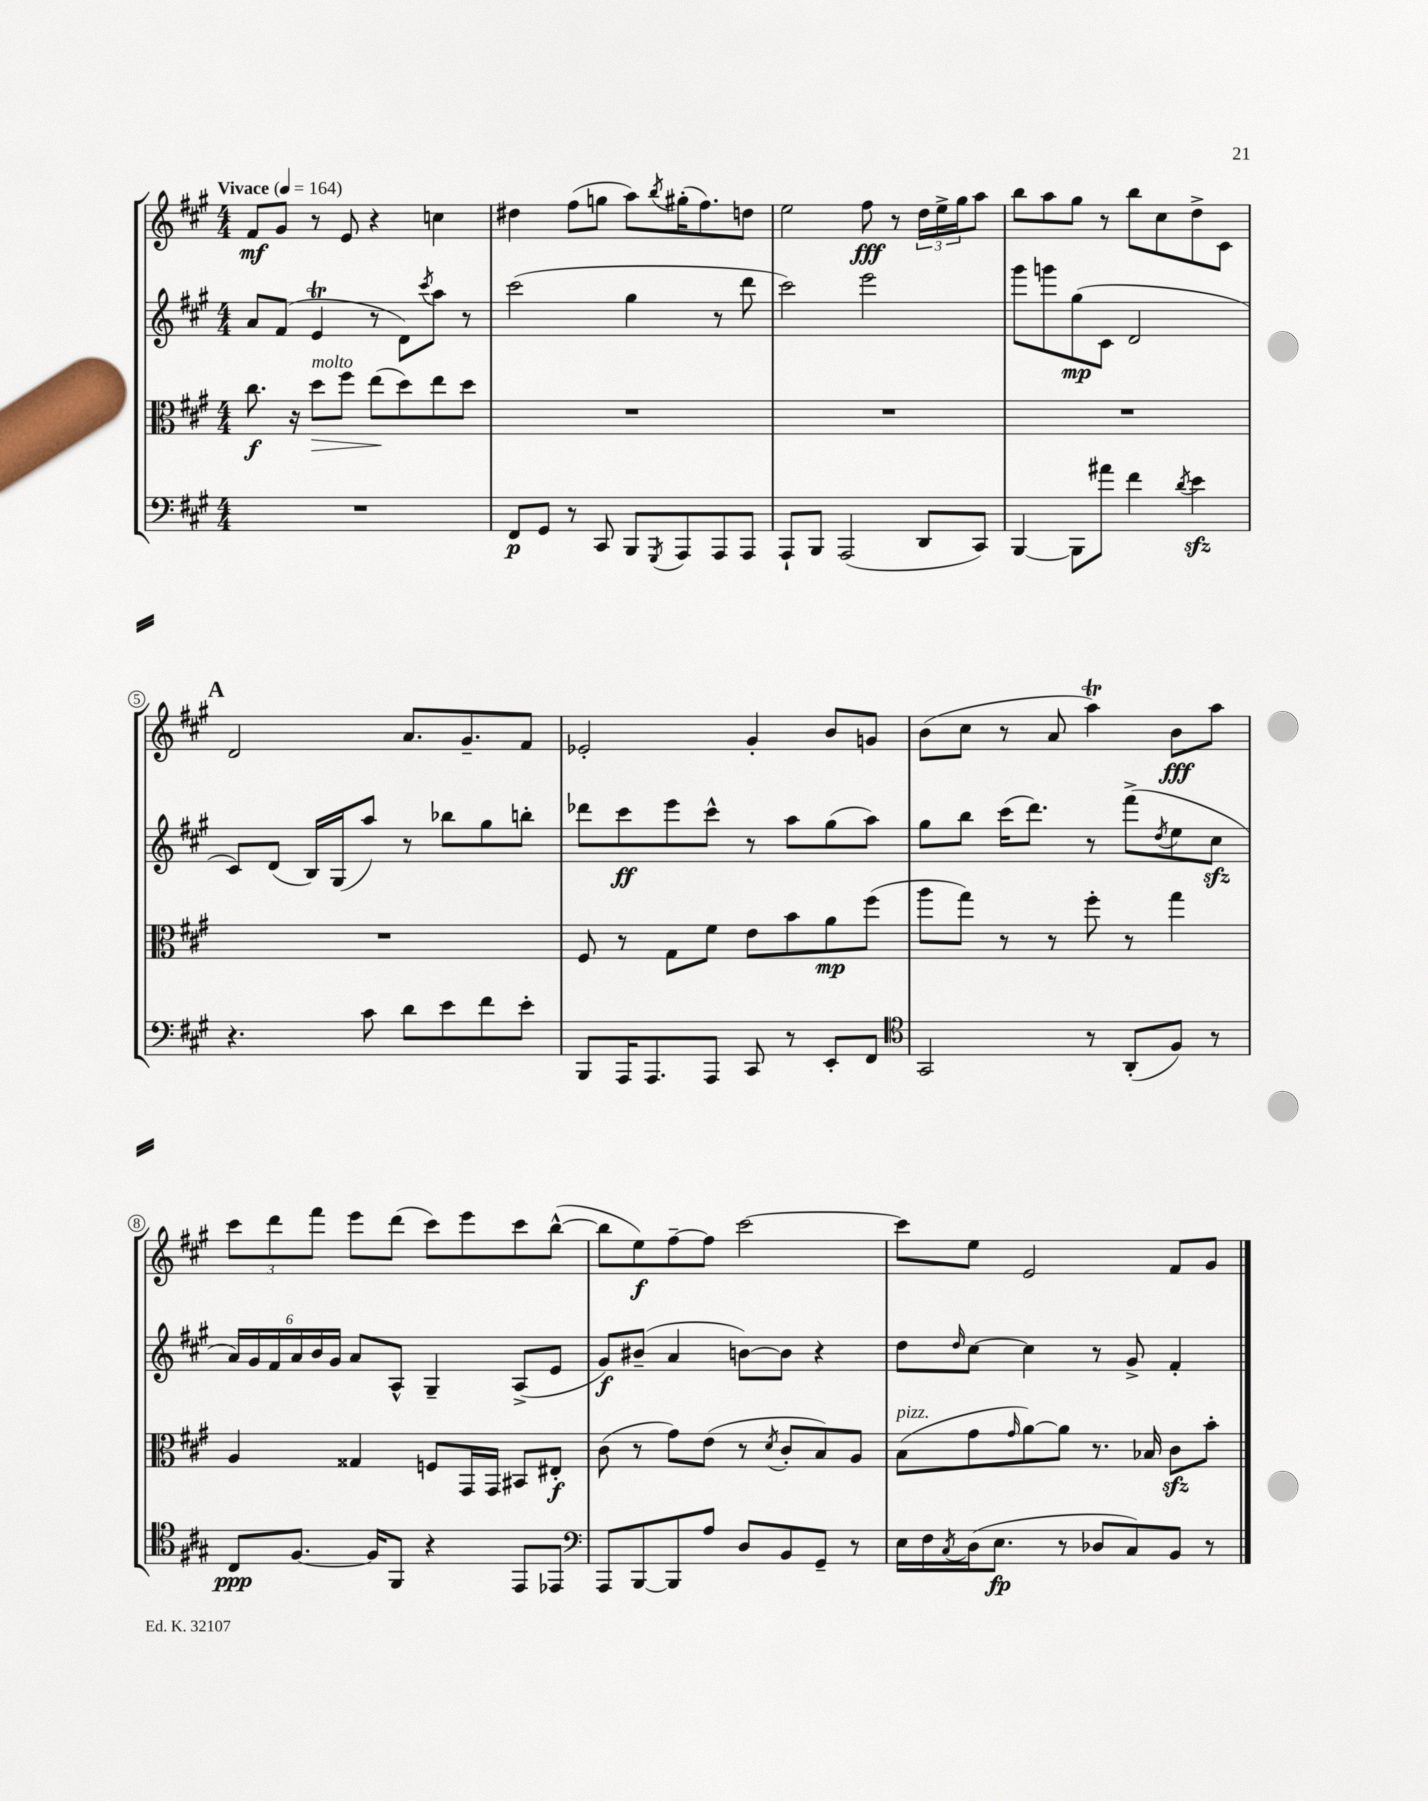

**kern	**kern	**kern	**kern
*staff4	*staff3	*staff2	*staff1
*clefF4	*clefC3	*clefG2	*clefG2
*k[f#c#g#]	*k[f#c#g#]	*k[f#c#g#]	*k[f#c#g#]
*M4/4	*M4/4	*M4/4	*M4/4
*MM164	*MM164	*MM164	*MM164
1r	8.cc#\	8a/L	8f#/L
.	.	(8f#/J	8g#/J
.	16r	.	.
.	8dd\L	4e/	8r
.	8ff#\J	.	8e/
.	(8ee\L	8r	4r
.	8dd\)	8d\L)	.
.	.	8qccc#/	.
.	8ee\	8aa\J	4cc\
.	8dd\J	8r	.
=	=	=	=
8FF#/L	1r	(2ccc#\	4dd#\
8GG#/J	.	.	.
8r	.	.	(8ff#\L
8CC#/	.	.	8gg\J
8BBB/L	.	4gg#\	8aa\L)
8qGGG#/	.	.	8qbb/
8AAA/	.	.	(16gg#'\K
.	.	.	8.ff#\)
8AAA/	.	8r	.
8AAA/J	.	8ddd\	8dd\J
=	=	=	=
8AAA`/L	1r	2ccc#\)	2ee\
8BBB/J	.	.	.
(2AAA/	.	.	.
.	.	2eee\	8ff#\
.	.	.	8r
8DD/L	.	.	24dd\LL
.	.	.	24ee^\
.	.	.	24gg#\J
8CC#/J)	.	.	8aa\J
=	=	=	=
[4BBB/	1r	8ggg#\L	8bb\L
.	.	8ggg\	8aa\
8BBB\]L	.	(8gg#\	8gg#\J
8a#\J	.	8c#\J	8r
4f#\	.	2d/	8bb\L
.	.	.	8cc#\
8qd/	.	.	.
4e\	.	.	8dd^\
.	.	.	8c#\J
=	=	=	=
4.r	1r	8c#/L)	2d/
.	.	(8d/J	.
.	.	16B/LL)	.
.	.	(16G#/J	.
8c#\	.	8aa/J)	.
8d\L	.	8r	8.a/L
8e\	.	8bb-\L	.
.	.	.	8.g#~/
8f#\	.	8gg#\	.
8e'\J	.	8bb'\J	8f#/J
=	=	=	=
8BBB/L	8F#/	8ddd-\L	2e-'/
16AAA/K	8r	8ccc#\	.
8.AAA/	.	.	.
.	8G#\L	8eee\	.
8AAA/J	8f#\J	8ccc#^^\J	.
8CC#/	8e\L	8r	4g#'/
8r	8b\	8aa\L	.
8EE'/L	8a\	(8gg#\	8b/L
8FF#/J	(8ff#\J	8aa\J)	8g/J
=	=	=	=
*clefC4	*	*	*
2GG#/	8aa\L	8gg#\L	(8b\L
.	8gg#\J)	8bb\J	8cc#\J
.	8r	(16ccc#\LK	8r
.	.	8.ddd\J)	.
.	8r	.	8a/
8r	8ff#'\	8r	4aa\)
(8AA'/L	8r	(8fff#^\L	.
.	.	8qdd/	.
8F#/J)	4gg#\	8ee\	8b\L
8r	.	8cc#\J	8aa\J
=	=	=	=
8C#/L	4A/	24a/LL)	12ccc#\L
.	.	24g#/	.
.	.	24f#/	12ddd\
[8.F#/J	.	24a/	.
.	.	24b/	12fff#\J
.	.	24g#/JJ	.
.	4G##/	8a/L	8eee\L
16F#/]LK	.	.	.
8FF#/J	.	8A^^/J	(8ddd\J
4r	8F/L	4G#~/	8ccc#\L)
.	16GG#/L	.	8eee\
.	16GG#/JJ	.	.
8EE/L	8BB#/L	(8A^/L	8ccc#\
8EE-/J	8E#'/J	8e/J	([8bb^^\J
=	=	=	=
*clefF4	*	*	*
8AAA/L	(8c#\	8g#/L)	8bb\]L
[8BBB/	8r	(8b#~/J	8ee\)
8BBB/]	8g#\L)	4a/	[8ff#~\
8A/J	(8e\J	.	8ff#\]J
8D/L	8r	[8b\L)	[2ccc#\
.	8qd/	.	.
8BB/	8c#'/L	8b\]J	.
8GG#~/J	8B/)	4r	.
8r	8A/J	.	.
=	=	=	=
16E\LL	(8B\L	8dd\L	8ccc#\]L
16F#\	.	.	.
8qC#/	.	16qqdd/	.
(16D\J	8g#\	[8cc#\J	8ee\J
8.E\J	.	.	.
.	16qqg#/	.	.
.	[8a\)	4cc#\]	2e/
8r	8a\]J	.	.
8D-/L	8.r	8r	.
8C#/)	.	8g#^/	.
.	16B-/	.	.
8BB/J	8c#\L	4f#'/	8f#/L
8r	8b'\J	.	8g#/J
==	==	==	==
*-	*-	*-	*-
